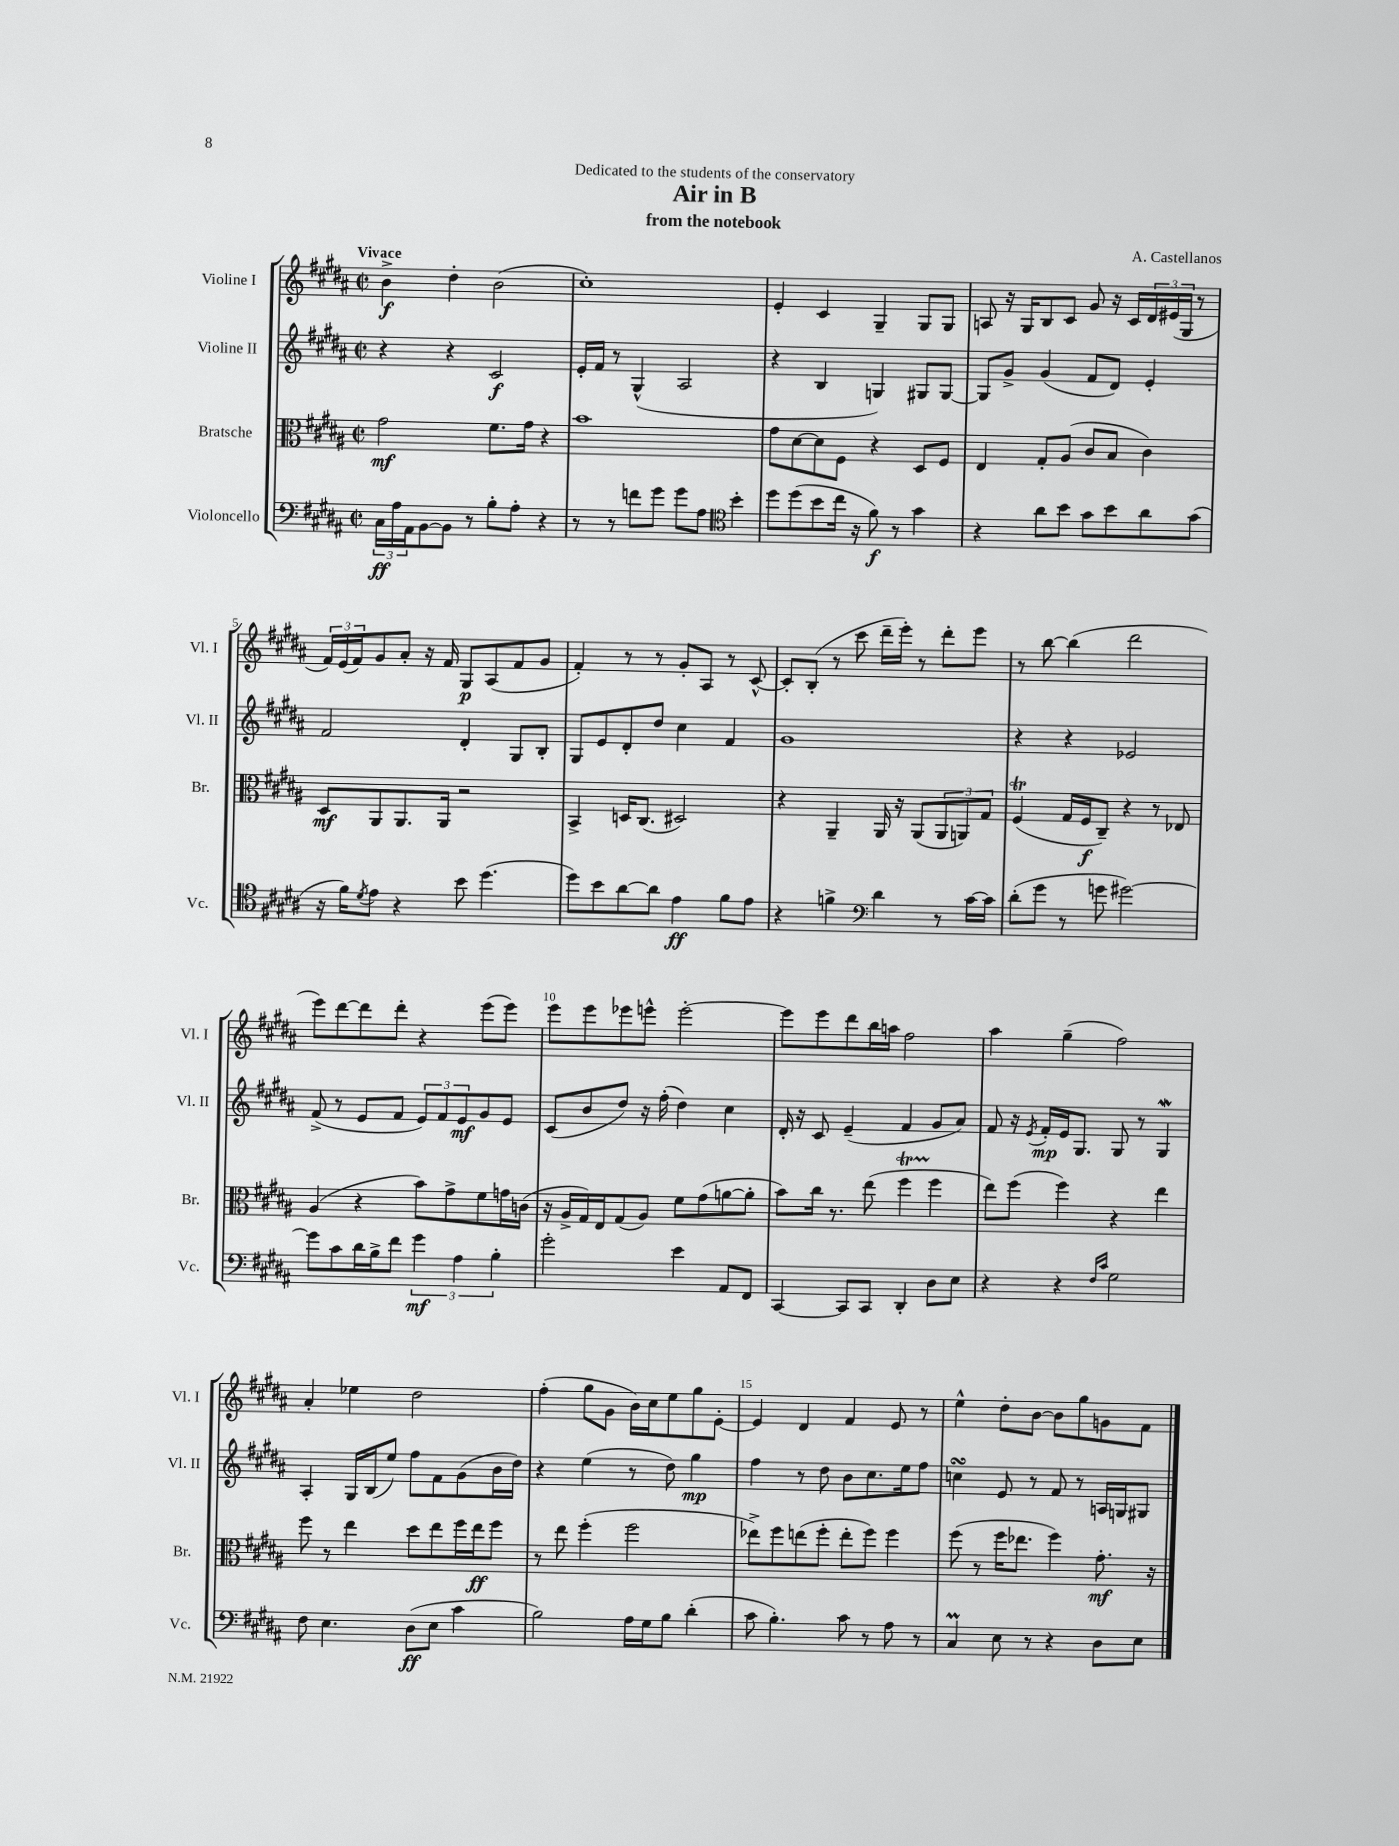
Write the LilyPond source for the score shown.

\header { title = "Air in B" composer = "A. Castellanos" subtitle = "from the notebook" dedication = "Dedicated to the students of the conservatory" }
<<
\new StaffGroup <<
\new Staff = "s0" \with { instrumentName = "Violine I" shortInstrumentName = "Vl. I" } {
    \clef treble \key b \major \defaultTimeSignature \time 2/2 \tempo "Vivace"
    b'4->\f dis''4-. b'2( |
    cis''1-.) |
    e'4-. cis'4 gis4-- gis8 gis8 |
    a8 r16 gis16 b8 cis'8 gis'8 r16 cis'16 \tuplet 3/2 { dis'16 eis'16( gis16 } r8 |
    \tuplet 3/2 { fis'16) e'16( fis'16) } gis'8 ais'8-. r16 fis'16 gis8\p ais8( fis'8 gis'8 |
    fis'4-.) r8 r8 gis'8-. ais8 r8 cis'8~-^ |
    cis'8-. b8-.( r8 cis'''8 dis'''16-- e'''16-.) r8 dis'''8-. e'''8 |
    r8 b''8~ b''4( dis'''2 |
    e'''8) dis'''8~ dis'''8 dis'''8-. r4 e'''8( e'''8) |
    e'''8 e'''8 ees'''8 e'''8-^ e'''2~-. |
    e'''8 e'''8 dis'''8 b''16 a''16 fis''2 |
    ais''4 gis''4--( fis''2) |
    ais'4-. ees''4 dis''2 |
    fis''4-.( gis''8 gis'8 b'16) cis''16 e''8 gis''8 e'8~-. |
    e'4 dis'4 fis'4 e'8 r8 |
    e''4-^ dis''8-. b'8~ b'8 gis''8 g'8 fis'8 \bar "|." |
}
\new Staff = "s1" \with { instrumentName = "Violine II" shortInstrumentName = "Vl. II" } {
    \clef treble \key b \major \defaultTimeSignature \time 2/2
    r4 r4 cis'2\f |
    e'16-. fis'16 r8 gis4-^( ais2 |
    r4 b4 g4) gis8 gis8~ |
    gis8 gis'8-> gis'4( fis'8 dis'8) e'4-. |
    fis'2 dis'4-. gis8 b8-. |
    gis8 e'8 dis'8-. dis''8 cis''4 fis'4 |
    gis'1 |
    r4 r4 ees'2 |
    fis'8->( r8 e'8 fis'8 \tuplet 3/2 { e'8) fis'8 e'8\mf } gis'8 e'8 |
    cis'8( b'8 dis''8) r16 fis''16-.( dis''4) cis''4 |
    dis'16-. r16 cis'8 e'4--( fis'4 gis'8 ais'8) |
    fis'8 r16 \acciaccatura { e'8 } fis'16-.\mp e'16 gis8. gis8 r8 gis4\mordent |
    ais4-. gis16 b16( e''8) fis''8 fis'8 gis'8( b'16 dis''16) |
    r4 e''4( r8 dis''8) gis''4\mp |
    fis''4 r8 dis''8 b'8 cis''8. e''16 fis''8 |
    c''4\turn e'8 r8 fis'8 r8 a16 g16 gis8 \bar "|." |
}
\new Staff = "s2" \with { instrumentName = "Bratsche" shortInstrumentName = "Br." } {
    \clef alto \key b \major \defaultTimeSignature \time 2/2
    gis'2\mf fis'8. gis'16 r4 |
    b'1 |
    gis'8 dis'8~ dis'8 fis8 r4 dis8 fis8 |
    e4 gis8-. ais8( cis'8 b8 cis'4) |
    dis8\mf ais,8 ais,8. ais,16 r2 |
    b,4-> d16 cis8.( dis2) |
    r4 ais,4-- ais,16 r16 ais,8( \tuplet 3/2 { ais,8 a,8) gis8 } |
    fis4\trill( gis16 fis16\f cis8--) r4 r8 ees8 |
    ais4( r4 b'8) gis'8-> fis'8 g'16 c'16( |
    r16 ais16-> gis16) e16 gis8( ais8) fis'8 gis'8( a'8~ a'8-. |
    b'8) cis''16 r8. e''8( fis''4\startTrillSpan fis''4\stopTrillSpan |
    e''8) fis''8( fis''4) r4 e''4 |
    fis''8 r8 e''4 dis''8 e''8 fis''16 e''16\ff fis''8 |
    r8 e''8 fis''4-.( fis''2 |
    ees''8->) fis''8 e''8( fis''8-. e''8-. fis''8) fis''4 |
    fis''8( r8 fis''16 ees''8. fis''4) gis'8.-.\mf r16 \bar "|." |
}
\new Staff = "s3" \with { instrumentName = "Violoncello" shortInstrumentName = "Vc." } {
    \clef bass \key b \major \defaultTimeSignature \time 2/2
    \tuplet 3/2 { cis16\ff ais16 ais,16 } b,8~ b,8 r8 b8-. ais8-. r4 |
    r8 r8 f'8 gis'8 gis'8 ais8 \clef tenor b'4-. |
    dis''8 dis''8( b'8 cis''16 r16 fis'8\f) r8 gis'4 |
    r4 ais'8 b'8 gis'8 b'8 ais'8 gis'8( |
    r16 fis'16) \acciaccatura { dis'8 } e'8 r4 b'8 dis''4.( |
    dis''8) b'8 ais'8~ ais'8 e'4\ff fis'8 e'8 |
    r4 f'4-> \clef bass dis'4 r8 cis'16~ cis'16 |
    dis'8-.( gis'8 r8 g'8 gis'2~) |
    gis'8 cis'8 dis'16 b16-> fis'8 \tuplet 3/2 { gis'4\mf ais4 b4-. } |
    gis'2-. e'4 ais,8 fis,8 |
    cis,4~ cis,8 cis,8 dis,4-. dis8 e8 |
    r4 r4 \grace { fis16 cis'16 } gis2 |
    fis8 e4. dis8\ff( e8 cis'4 |
    b2) ais16 gis16 b8 dis'4-.( |
    cis'8 b4.-.) cis'8 r8 ais8 r8 |
    cis4\prall e8 r8 r4 dis8 e8 \bar "|." |
}
>>
>>
\layout { \context { \Score \override BarNumber.break-visibility = ##(#f #t #t) barNumberVisibility = #(every-nth-bar-number-visible 5) } }
